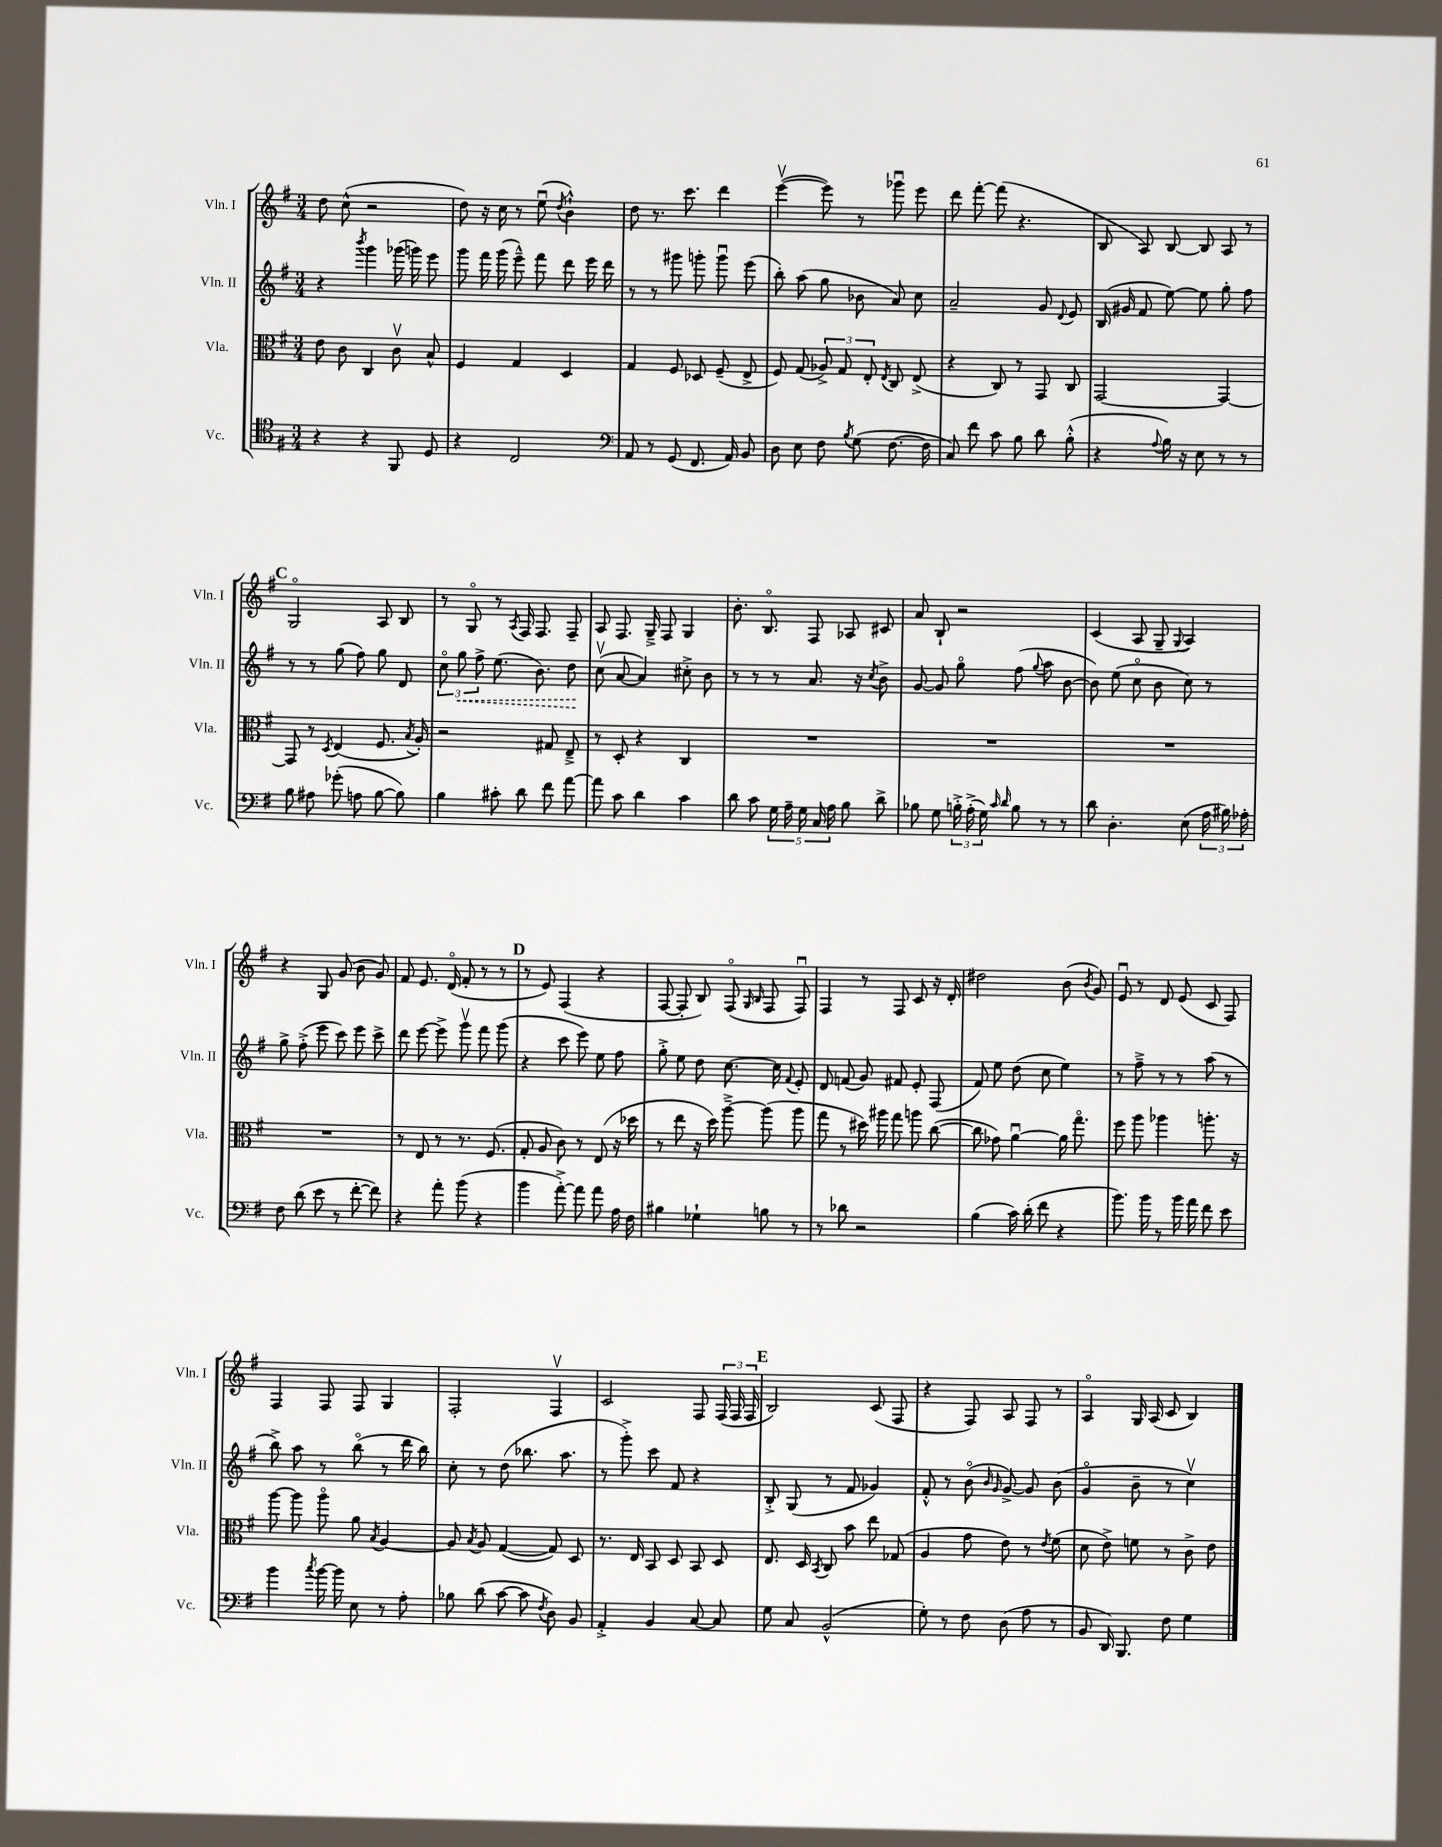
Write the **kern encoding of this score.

**kern	**kern	**kern	**kern
*staff4	*staff3	*staff2	*staff1
*clefC4	*clefC3	*clefG2	*clefG2
*k[f#]	*k[f#]	*k[f#]	*k[f#]
*M3/4	*M3/4	*M3/4	*M3/4
4r	8e	4r	8dd
.	8c	.	(8cc^^
.	.	8qbbb	.
4r	4C	4ggg	2r
8FF#	8cv	(16ggg-	.
.	.	16ggg)	.
8D	8B^^	8eee	.
=	=	=	=
4r	4F#	8ggg	8dd)
.	.	16fff#	16r
.	.	(16ggg	16cc
2C	4G	8eee~^^)	8r
.	.	8fff#	(8eeu
.	.	.	8qdd
.	4D	8ddd	4b`^^)
.	.	16eee	.
.	.	16ddd	.
=	=	=	=
*clefF4	*	*	*
8AA	4G	8r	8dd
8r	.	8r	8.r
(8GG	8F#	8ggg#	.
.	.	.	8.ccc
8.FF#	8D-	8ggg'	.
.	(8F#~	8gggu	4ddd
16AA)	.	.	.
8BB	8E^	(8eee	.
=	=	=	=
8D	8F#)	8bb')	([4eeev
8E	(8G	(8aa	.
8F#	12A-^)	8gg	8eee])
.	12G	.	.
8qB	.	.	.
(8G	.	8b-	8r
.	12E'	.	.
.	8qE	.	.
[8.F#	8C	8a)	8ggg-u
.	(8E^	8cc	8eee
16F#]	.	.	.
=	=	=	=
8C)	4r	2a~	8ddd
8f#	.	.	[8fff#'
8c	8C)	.	(8fff#]
8B	8r	.	4.r
8d	8GG	8g	.
.	.	8qqd	.
(8B'^^	8C	8e	.
=	=	=	=
4r	[2GG	(16B	8B
.	.	16g#	.
.	.	8f#	8A)
8qqA	.	.	.
16B)	.	[8ee)	[8B
16r	.	.	.
8E	.	8ee]	8B]
8r	4GG_	8gg'	8A
8r	.	8ff#	8r
=	=	=	=
8B	8GG]	8r	2Go
8A#	8r	8r	.
.	8qD	.	.
(8g-'	(4E	(8gg	.
8A	.	8ff#)	.
[8B	8.F#	8gg	8A
8B])	.	8d	8B
.	8qB	.	.
.	16A')	.	.
=	=	=	=
4B	2r	12cco	8r
.	.	12gg	.
.	.	.	8Go
.	.	12ff#^	.
8c#'	.	(8.ee	8r
.	.	.	8qA
8d	.	.	16F#
.	.	8.b)	8.F#
8f#	8G#	.	.
[8a	8E~^	8dd	8F#~
=	=	=	=
8a]	8r	(8ccv	8A
8c	8D'	[8a	8.F#
4d	4r	4a])	.
.	.	.	16G~^
.	.	.	8F#
4c	4C	8cc#'^	4G
.	.	8b	.
=	=	=	=
8d	2.r	8r	8.b'
8c	.	8r	.
.	.	.	8.Bo
20G	.	8r	.
20A~	.	.	.
20G	.	.	.
.	.	8.a	8F#
20C	.	.	.
20A	.	.	.
8B	.	.	8A-
.	.	16r	.
.	.	8qcc	.
8d^	.	8b^	8c#
=	=	=	=
8B-	2.r	[8g	8a
8G	.	8g]	8B`
24B'^	.	8ggo	2r
(24A'^	.	.	.
24G)	.	.	.
16qqc	.	.	.
16qqd	.	.	.
8B	.	(8ff#	.
.	.	8qqgg	.
8r	.	8aa	.
8r	.	[8b	.
=	=	=	=
8d	2.r	8b])	(4c
4.D'	.	(8ee	.
.	.	8cco	8A
.	.	8b	8G~
.	.	.	8qqG
(8E	.	8cc)	4A)
24A	.	8r	.
24B#)	.	.	.
24A-'	.	.	.
=	=	=	=
8F#	2.r	8gg^	4r
(8d	.	(8ff#'^	.
8e	.	8eee	8G
8r	.	8ccc)	(8g
[8f#'	.	8eee	8b
8f#])	.	8ccc^	8g)
=	=	=	=
4r	8r	8ddd	8f#
.	8E	[8eee	8.e
8a'	8r	8eee^]	.
.	.	.	(16do
(8b	8.r	8gggv	8f#'
4r	.	8fff#	8r
.	(8.F#	.	.
.	.	(8ggg	8r
=	=	=	=
4b	8G'	4r	8r
.	8A	.	8e)
[8a'^)	8c)	8ccc	(4F#
8a]	8r	8eee)	.
8a	(8E	8ee	4r
16A	16r	8ff#	.
16F#	16dd-	.	.
=	=	=	=
4B#	8r	8gg'^	[8F#
.	8ee	8ee	8F#']
4G-`	16r	8dd	8B)
.	16dd)	.	.
.	[8aa~^	[8.cc	(8F#o
.	.	.	16qqG
.	.	.	16qqB
8B	(8aa]	.	8F#
.	.	16cc]	.
.	.	8qqf#	.
8r	8aa	8e'	8F#u)
=	=	=	=
8r	8gg	8d	4F#
8d-	8r	(8f	.
2r	16dd#)	8g)	8r
.	16aa#	.	.
.	8gg	8f#	8F#
.	8aa	8e'	8c
.	([8cc	(8F#	16r
.	.	.	16d'
=	=	=	=
(4B	8cc]	8f#)	2dd#
.	8g-)	8ee	.
16c)	[4au	(8dd	.
(16d'	.	.	.
8f#	.	8cc	.
4r	16a]	4ee)	(8b
.	8.ggo	.	.
.	.	.	8qb
.	.	.	8g)
=	=	=	=
8.b)	8ff#	8r	8eu
.	8aa	8ff#~^	8r
16b	.	.	.
8r	4aa-	8r	8d
16b	.	8r	(8e
16a	.	.	.
8f#	8.aa'	(8aa	8c
8e	.	8r	8F#)
.	16r	.	.
=	=	=	=
4b	[8aa	8bb^)	4F#
.	8aa]	8aa	.
8qcc	.	.	.
[16b	8aao	8r	8F#
16b]	.	.	.
8E	8a	(8bbo	8F#
.	8qB	.	.
8r	[4A	8r	4G
8A'	.	16ddd	.
.	.	16bb)	.
=	=	=	=
8B-	8A]	8cc'	2F#'
.	8qB	.	.
(8d	8A	8r	.
[8c	([4G	(8dd	.
8c]	.	8.bb-	.
8qF#	.	.	.
8D)	8G])	.	4F#v
.	.	8.aa	.
8BB	8D	.	.
=	=	=	=
4AA'^	8.r	8r	2c
.	.	8ggg'^)	.
.	16E	.	.
4BB	8BB	8ccc	.
.	8D	8f#	.
[8C	8BB	4r	8F#
8C]	8D	.	(24F#
.	.	.	24F#
.	.	.	24F#
=	=	=	=
8G	8.E	8B'^	2B)
8C	.	(8G	.
.	16D	.	.
.	8qBB	.	.
(2BB^^	8C	8r	.
.	8b	8f#	.
.	8ee	4g-)	(8c
.	(8G-	.	8F#
=	=	=	=
8G')	4A	8f#'^^	4r
8r	.	8r	.
8F#	8g	(8bo	8F#)
.	.	16qqb	.
.	.	16qqg	.
(8D	8e)	[8g^)	8A
8A	8r	8g]	8F#
.	8qe	.	.
8r	(8f#	(8b	8r
=	=	=	=
8BB	8d	4go	4Ao
16DD)	8e^)	.	.
8.BBB	.	.	.
.	8f	8b~	16G
.	.	.	(16A
8F#	8r	8r	8c
4G	8c^	4ccv)	4B)
.	8e	.	.
==	==	==	==
*-	*-	*-	*-
